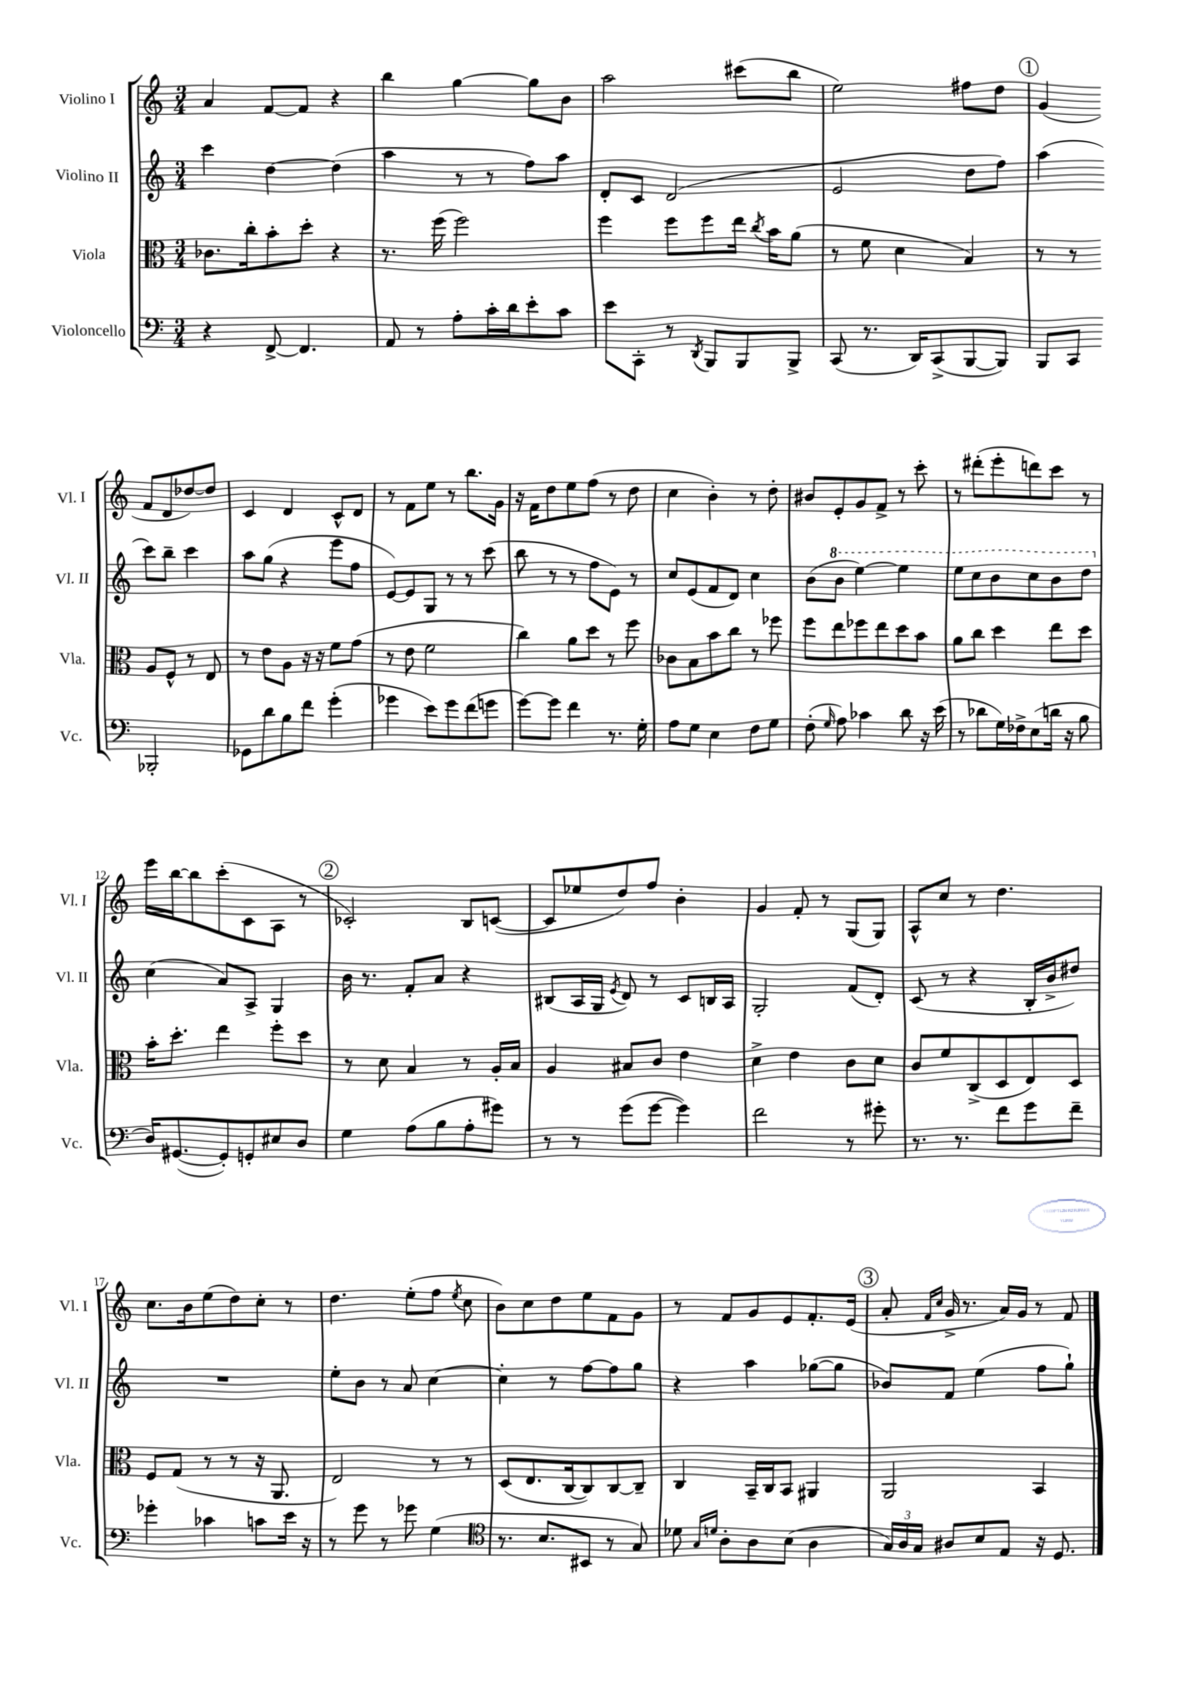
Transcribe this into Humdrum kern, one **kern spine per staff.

**kern	**kern	**kern	**kern
*staff4	*staff3	*staff2	*staff1
*clefF4	*clefC3	*clefG2	*clefG2
*k[]	*k[]	*k[]	*k[]
*M3/4	*M3/4	*M3/4	*M3/4
4r	8.c-	4ccc	4a
.	16cc'	.	.
[8FF^	8b'	[4dd	[8f
4.FF]	8dd'	.	8f]
.	4r	(4dd]	4r
=	=	=	=
8AA	8.r	4aa	4bb
8r	.	.	.
.	(16ff	.	.
8A'	2ff)	8r	[4gg
16c'	.	8r	.
16d	.	.	.
8e'	.	8ff)	8gg]
8c	.	8aa	8b
=	=	=	=
8e	4ff	8d'	2aa
8CC'	.	8c	.
8r	8ff	(2d	.
8qDD	.	.	.
8BBB	8ff	.	.
8BBB	16ee	.	(8ccc#
.	8qcc	.	.
.	16b	.	.
8BBB^	(8a	.	8bb
=	=	=	=
(8CC	8r	2e	2ee)
8.r	8f	.	.
.	4d	.	.
16DD)	.	.	.
(8CC^	.	.	.
[8BBB	4B)	8dd	8ff#
8BBB])	.	8ff)	8dd
=	=	=	=
8BBB	8r	(4aa	(4g
8CC	8r	.	.
2BBB-'	8A	8ccc)	8f
.	8F^^	8bb~	8d
.	8r	4ccc	[8dd-)
.	8E	.	8dd-]
=	=	=	=
8GG-	8r	8aa	4c
8d	8e	(8gg	.
8B	8A	4r	4d
8f	16r	.	.
.	16r	.	.
(4g'	8f	8eee	8c^^
.	(8g	8ff	8d
=	=	=	=
4g-	8r	[8e)	8r
.	8e	8e]	8f
8e)	2f	8G	8ee
8g-	.	8r	8r
(8f	.	8r	8.bb
8g	.	(8ccc	.
.	.	.	16g
=	=	=	=
[8g)	4cc)	8bb	16r
.	.	.	16f
8g]	.	8r	8dd
4f	8a	8r	8ee
.	8dd	8ff	(8ff
8.r	8r	8e)	8r
.	8ff	8r	8dd
16G'	.	.	.
=	=	=	=
8A	8c-	8cc	4cc
8G	8B	(8e	.
4E	8b	8f	4b')
.	8cc	8d)	.
8F	8r	4cc	8r
8G	8ff-	.	8dd'
=	=	=	=
(8F'	8ff	(8b	8b#
16qqG	.	.	.
8A)	8ee	8bb	8e'
4c-	8ff-	[4eee)	8g
.	8ee	.	8f^
8d	8dd	4eee]	8r
16r	8b	.	8ccc'
(16e	.	.	.
=	=	=	=
8r	8a	8eee	8r
8d-	8cc	8ccc	(8ddd#'
16G)	4dd	8bb	8eee'
16F-^	.	.	.
(8E	.	8ccc	8ddd)
16d	8ee	8bb	8ccc
16r	.	.	.
8B	8dd	8ddd	8r
=	=	=	=
16D)	16b'	(4cc	16eee
([8.GG#	8.dd'	.	[16bb
.	.	.	8bb]
8GG#'])	4ee	8a)	(8ccc'
8GG'	.	8A^	8c
8E#	8ff'	4G	8A
8D	8dd	.	8r
=	=	=	=
4G	8r	16b	2c-')
.	.	8.r	.
.	8d	.	.
(8A	4B	8f'	.
8B	.	8a	.
8A'	8r	4r	8B
8g#)	16A'	.	([8c
.	16B	.	.
=	=	=	=
8r	4A	(8B#	8c]
8r	.	16A	8ee-
.	.	16G	.
.	.	8qe	.
(8g	8B#	8d)	8dd)
[8g	8c	8r	8ff
4g])	4e	8c	4b'
.	.	16B	.
.	.	16A	.
=	=	=	=
2f	4d^	2G'	4g
.	4e	.	8f'
.	.	.	8r
8r	8c	(8f	(8G
8g#'	8d	8d')	8G)
=	=	=	=
8.r	8c	(8c	8A^^
.	8f	8r	8cc
8.r	.	.	.
.	(8C^	4r	8r
8f	8D	.	4.dd
8g	8E)	16B'	.
.	.	16b^	.
8f~	8D	8dd#)	.
=	=	=	=
4g-'	8F	2.r	8.cc
.	(8G	.	.
.	.	.	16b
4c-	8r	.	(8ee
.	8r	.	8dd)
8c	16r	.	8cc'
.	8.AA	.	.
16e	.	.	8r
16r	.	.	.
=	=	=	=
8r	2E)	8ee'	4.dd
8g	.	8b	.
8r	.	8r	.
8g-	.	8a	(8ee'
(4G	8r	[4cc	8ff
.	.	.	8qee
.	8r	.	8cc
=	=	=	=
*clefC4	*	*	*
8.r	(8D	4cc']	8b)
.	8.E	.	8cc
8.B	.	.	.
.	.	8r	8dd
.	[16C	.	.
8BB#	8C])	[8ff	8ee
8r	[8C	8ff]	8f
8G)	8C~]	8gg	8g
=	=	=	=
8d-	4C	4r	8r
16qqG	.	.	.
16qqd	.	.	.
8A'	.	.	8f
8A	16BB~	4aa	8g
.	16C	.	.
(8B	8BB	.	8e
4A	4AA#	([8gg-	8.f'
.	.	8gg-]	.
.	.	.	(16e
=	=	=	=
24G)	2AA	8b-)	8a'
24A	.	.	.
24G	.	.	.
.	.	.	16qqf
.	.	.	16qqcc
8A#	.	8f	16g^
.	.	.	8.r
8B	.	(4ee	.
8E	.	.	16a)
.	.	.	16g
16r	4BB	8ff	8r
8.D	.	.	.
.	.	8gg`)	8f
==	==	==	==
*-	*-	*-	*-
